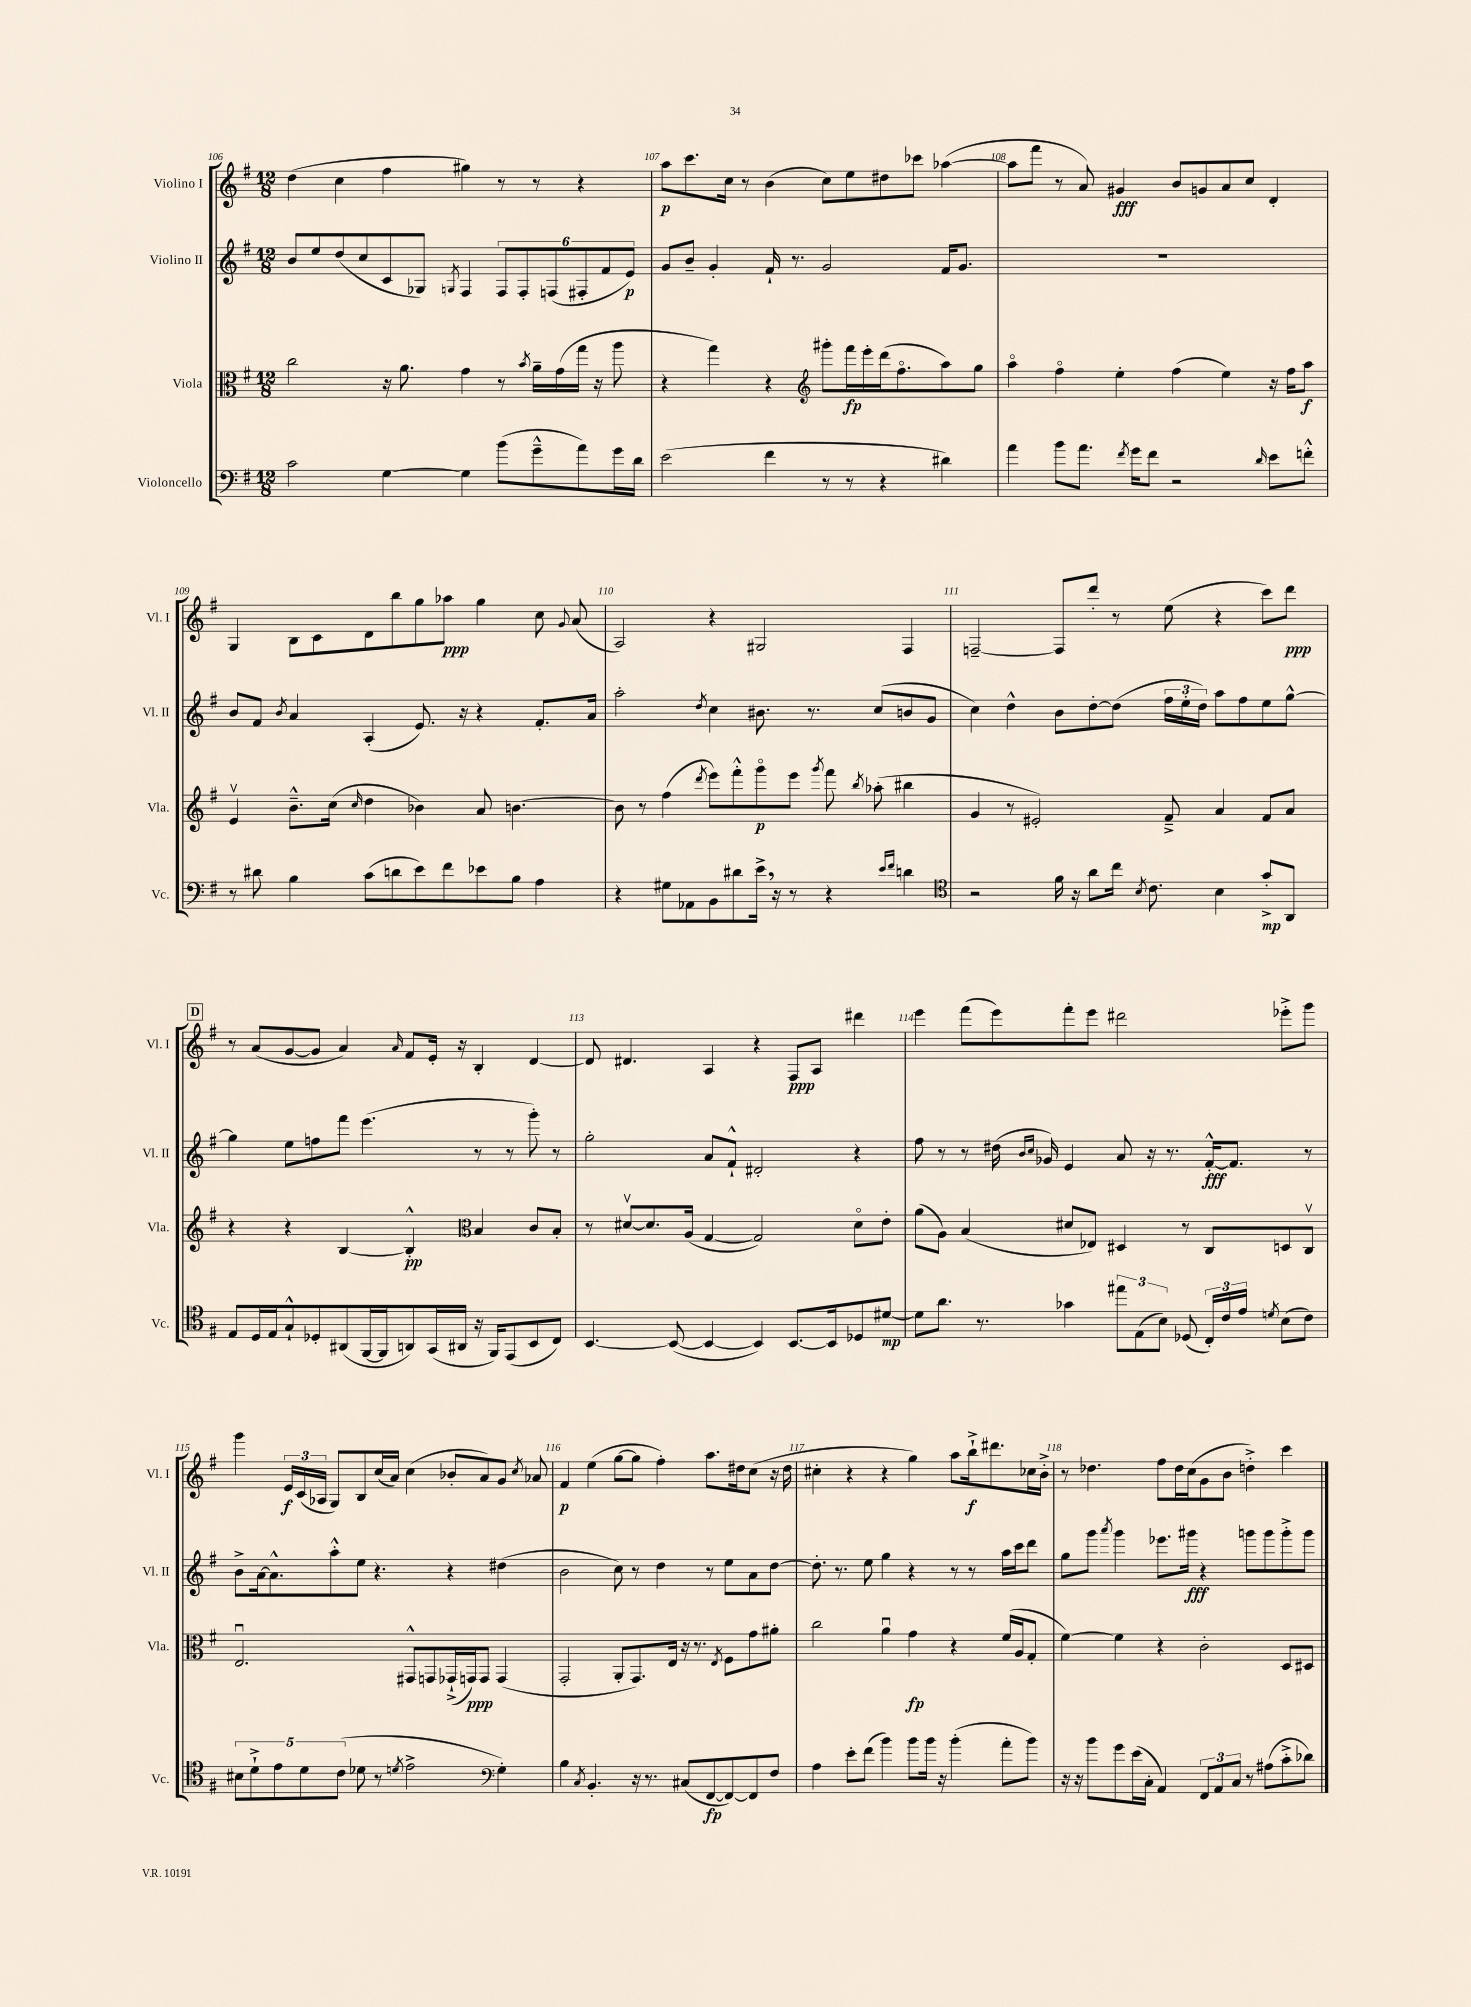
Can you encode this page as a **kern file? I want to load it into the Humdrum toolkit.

**kern	**kern	**kern	**kern
*staff4	*staff3	*staff2	*staff1
*clefF4	*clefC3	*clefG2	*clefG2
*k[f#]	*k[f#]	*k[f#]	*k[f#]
*M12/8	*M12/8	*M12/8	*M12/8
2c	2cc	8b	(4dd
.	.	8ee	.
.	.	(8dd	4cc
.	.	8cc	.
[4G	16r	8c	4ff#
.	8.a	.	.
.	.	8G-)	.
.	.	8qG	.
4G]	4g	4F#	4gg#)
(8b	8r	12F#	8r
.	.	12F#'	.
.	8qb	.	.
8g~^^	16a~	.	8r
.	.	(12F	.
.	(16g	.	.
8a)	16gg	12F#'	4r
.	16r	.	.
.	.	12f#	.
16g	8aa	.	.
.	.	12e)	.
16d	.	.	.
=	=	=	=
(2e	4r	8g	8aa
.	.	8b~	8.ccc
.	4gg)	4g'	.
.	.	.	16cc
.	.	.	8r
4f#	4r	16f#`	(4b
.	.	8.r	.
*	*clefG2	*	*
8r	8ggg#'	2g	8cc)
8r	16fff#	.	8ee
.	16eee'	.	.
4r	(16ddd	.	8dd#
.	8.ff#o	.	.
.	.	.	8ccc-
4d#)	8aa)	16f#	([4aa-
.	.	8.g	.
.	8gg	.	.
=	=	=	=
4a	4aao	1.r	8aa-]
.	.	.	8fff#
8b	4ff#o	.	8r
8.a	.	.	8a)
.	4ee'	.	4g#
8qf#	.	.	.
16g	.	.	.
8f#	.	.	.
2r	(4ff#	.	8b
.	.	.	8g
.	4ee)	.	8a
.	.	.	8cc
16qqd	.	.	.
8e	16r	.	4d'
.	16ff#	.	.
8f'^^	8aa	.	.
=	=	=	=
8r	4ev	8b	4G
8d#	.	8f#	.
.	.	8qb	.
4B	8.b~^^	4a	8B
.	.	.	8c
.	(16cc	.	.
.	16qqcc	.	.
(8c	4dd	(4A'	8d
8d	.	.	8bb
8e)	4b-)	8.e)	8gg
8f#	.	.	8aa-
.	.	16r	.
8e-	8a	4r	4gg
8B	[4.b	.	.
4A	.	8.f#'	8cc
.	.	.	8qqg
.	.	.	(8a
.	.	16a	.
=	=	=	=
4r	8b]	2aa'	2A)
.	8r	.	.
8G#	(4ff#	.	.
8AA-	.	.	.
.	8qddd	8qdd	.
8BB	8eee)	4cc	4r
8d#	8fff#'^^	.	.
16e^	8gggo	8.b#	2G#
16r	.	.	.
8r	8eee	.	.
.	.	8.r	.
.	8qggg	.	.
4r	8fff#	.	.
.	8qbb	.	.
.	(8aa-'	(8cc	.
16qqe	.	.	.
16qqf#	.	.	.
4d	4bb#	8b	4F#
.	.	8g	.
=	=	=	=
*clefC4	*	*	*
2r	4g	4cc)	[2F~
.	8r	4dd^^	.
.	2e#')	.	.
16f#	.	8b	8F]
16r	.	.	.
8a	.	[8dd'	8ddd'
16cc	.	(8dd]	8r
8qB	.	.	.
8.c	.	.	.
.	8f#~^	24ff#	(8ee
.	.	24ee'	.
.	.	24dd)	.
4B	4a	8aa	4r
.	.	8ff#	.
8g'^	8f#	8ee	8ccc)
8AA	8a	[8gg^^	8ddd
=	=	=	=
8E	4r	4gg]	8r
16D	.	.	(8a
16E	.	.	.
8G`^^	4r	8ee	[8g
8D-'	.	8ff	8g]
(8AA#	[4B	8fff#	4a)
[16FF#	.	(4.eee	.
16FF#]	.	.	.
.	.	.	16qqa
8AA)	4B'^^]	.	8f#
(16GG	.	.	16e'
16AA#	.	.	16r
*	*clefC3	*	*
16r	4B	8r	4B'
16FF#)	.	.	.
(8EE	.	8r	.
8BB	8c	8ggg')	[4d
8C)	8B'	8r	.
=	=	=	=
[4.BB	8r	2gg'	8d]
.	[8d#v	.	4.d#
.	8.d#]	.	.
(8BB_	.	.	.
.	(16A	.	.
4BB_	[4G	8a	4A
.	.	8f#`^^	.
4BB])	2G])	2d#'	4r
[8.BB	.	.	8F#
.	.	.	8A
16BB]	.	.	.
8D-	8d#o	4r	4ddd#
[8d#	8e'	.	.
=	=	=	=
8d#]	(8a	8ff#	4eee
8.a	8A)	8r	.
.	(4B	8r	(8fff#
8.r	.	.	.
.	.	(16dd#	8eee)
.	.	16qqb	.
.	.	16qqcc	.
.	.	16g-)	.
4g-	8d#	4e	8fff#'
.	8E-)	.	8eee
12ee#	4D#	8a	2ddd#
(12E	.	.	.
.	.	16r	.
12B)	.	.	.
.	.	8.r	.
(8D-	8r	.	.
24C')	8C	[16f#'^^	.
24c	.	.	.
.	.	8.f#]	.
24e	.	.	.
8qd	.	.	.
(8B	8D	.	8eee-'^
8c)	8Cv	8r	8ggg
=	=	=	=
10B#	2.Eu	8b^	4ggg
10d`^	.	.	.
.	.	[16a	.
.	.	8.a^^]	.
10e	.	.	.
.	.	.	24e
.	.	.	(24c
10d	.	.	.
.	.	.	24A-
.	.	8aa'^^	8G)
(10c	.	.	.
8d-	.	8ee	8B
8r	.	4.r	(16cc
.	.	.	16a)
8qd	.	.	.
2e^	8GG#^^	.	(4cc
.	8GG	.	.
.	(16GG-`^	4r	8b-'
.	16GG)	.	.
.	8GG	.	8a)
*clefF4	*	*	*
4G')	(4GG	(4dd#	8g
.	.	.	8qcc
.	.	.	8a-
=	=	=	=
4B	2GG'	2b	4f#
8qC	.	.	.
4.BB'	.	.	(4ee
.	8AA'	8cc)	[8gg
16r	8.GG)	8r	8gg]
8.r	.	.	.
.	.	4dd	4ff#')
.	16E	.	.
(8C#	16r	.	.
.	8.r	.	.
[8FF#	.	8r	8.aa
.	8qE	.	.
8FF#_)	8F#	8ee	.
.	.	.	16dd#
8FF#]	8g	8a	(8cc
8F#	8a#'	[8dd	16r
.	.	.	16dd#
=	=	=	=
4A	2cc	8.dd']	4cc#'
.	.	8.r	.
8e'	.	.	4r
(8f#	.	8ee	.
4b)	4au	4gg	4r
8b	4g	4r	4gg)
16b	.	.	.
16r	.	.	.
(4b'	4r	8r	8aa
.	.	8r	16bb`^
.	.	.	8.ddd#
8a'	(16f#	16aa	.
.	16A	16ccc	.
8b)	8G'	8ddd	16cc-
.	.	.	16b'^
=	=	=	=
16r	[4f#)	8gg	8r
16r	.	.	.
8b	.	8ggg	4.dd-
.	.	8qaaa	.
8g	4f#]	4ggg	.
(16e	.	.	.
16C'	.	.	.
4AA)	4r	8.eee-	8ff#
.	.	.	16dd-
.	.	16ggg#	(16cc
12FF#	2c'	4r	8g
12AA	.	.	.
.	.	.	8b
12C	.	.	.
8r	.	8ggg	4dd'^)
(8A#	.	8ggg	.
8c'^	8D	8ggg'^	4ccc
8d-)	8D#	8ggg	.
==	==	==	==
*-	*-	*-	*-
